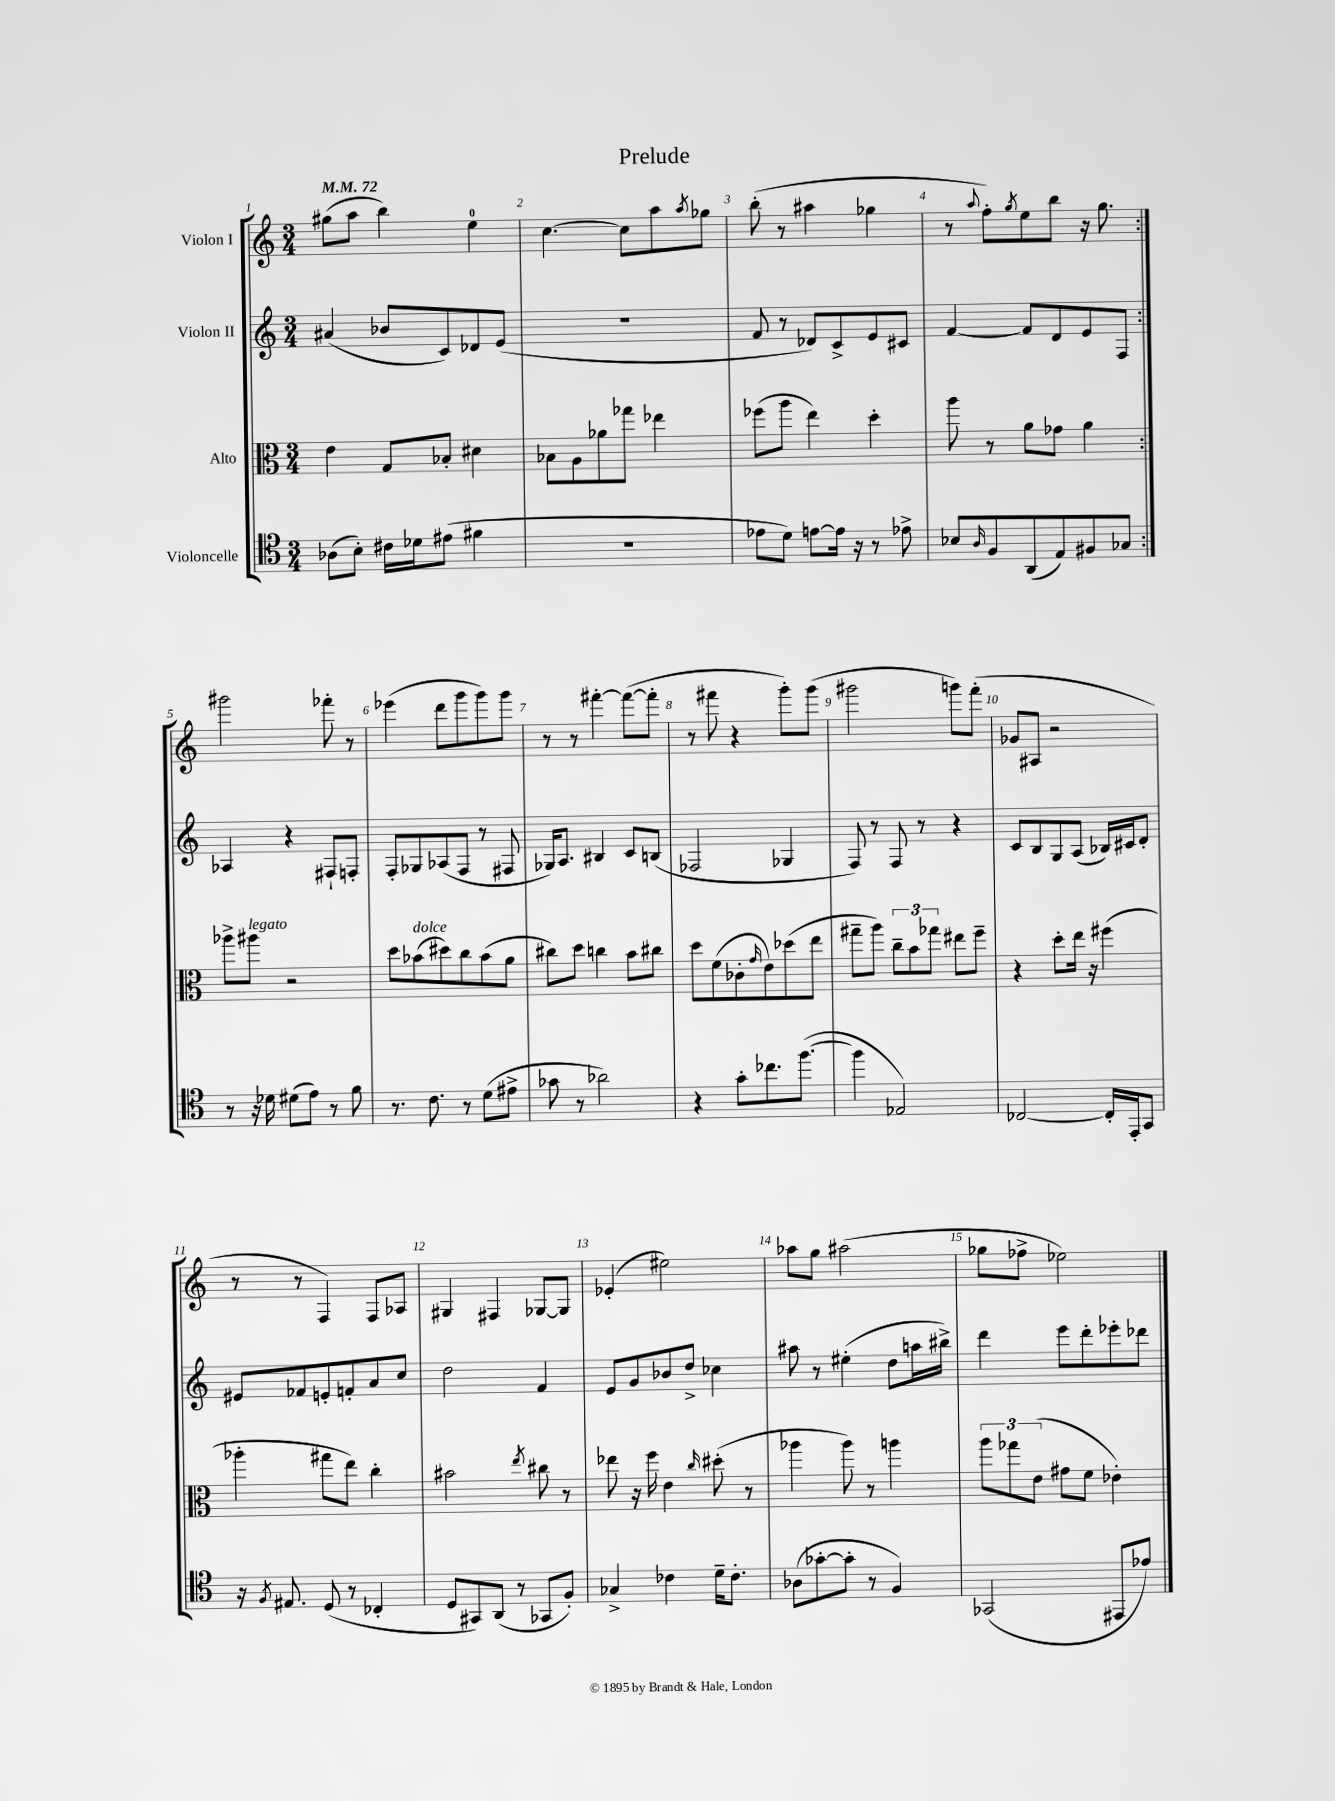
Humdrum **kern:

**kern	**kern	**kern	**kern
*staff4	*staff3	*staff2	*staff1
*clefC4	*clefC3	*clefG2	*clefG2
*k[]	*k[]	*k[]	*k[]
*M3/4	*M3/4	*M3/4	*M3/4
*MM72	*MM72	*MM72	*MM72
(8A-	4e	(4a#	(8gg#
8B')	.	.	8aa
16c#	8G	8b-	4bb)
16d-	.	.	.
(8e#	8B-'	8c)	.
4f#	4d#	8d-	4ee
.	.	(8e	.
=	=	=	=
2.r	8B-	2.r	[4.cc
.	8A	.	.
.	8a-	.	.
.	8gg-	.	8cc]
.	4ee-	.	8aa
.	.	.	8qaa
.	.	.	8gg-
=	=	=	=
8e-	(8ff-	8f	(8bb'
8d)	8aa	8r	8r
[8e	4ee)	8d-)	4aa#
16e]	.	8c^	.
16r	.	.	.
8r	4dd'	8e	4gg-
8e-^	.	8c#	.
=	=	=	=
8B-	8aa	[4f	8r
16qqA	.	.	8qqaa
8F	8r	.	8ff')
.	.	.	8qgg
(8AA	8a	8f]	8ee
8E)	8g-	8d	8bb
8F#	4a	8e	16r
.	.	.	8.gg
8G-	.	8F	.
=:|!	=:|!	=:|!	=:|!
8r	8aa-^	4A-	2ggg#
16r	8aa#	.	.
16d-	.	.	.
(8d#	2r	4r	.
8e)	.	.	.
8r	.	8F#`	8fff-'
8f	.	8F'	8r
=	=	=	=
8.r	8dd	8F'	(4eee-
.	(8b-	8G-	.
8.c	.	.	.
.	8dd#)	(8A-	8ddd
8r	8cc	8F	8ggg
(8d	(8b-	8r	8ggg)
8e#^	8a	8F#	8ggg
=	=	=	=
8g-	8cc#)	16G-)	8r
.	.	8.A	.
8r	8dd	.	8r
2a-)	4cc	4B#	[4fff#'
.	8b	8c	(8fff#_
.	8cc#	(8B	8fff#']
=	=	=	=
4r	8dd	2F-	8r
.	(8f	.	8fff#
8g'	8c-'	.	4r
.	16qqg	.	.
8.cc-	8e)	.	.
.	(8dd-	4G-	8ggg')
([8.ff	.	.	.
.	8ee	.	(8ggg
=	=	=	=
4ff]	8gg#~	8F)	2ggg#
.	8aa)	8r	.
2E-)	12cc~	8F	.
.	12b	.	.
.	.	8r	.
.	12gg-	.	.
.	8ee#	4r	8ggg)
.	8ff~	.	(8fff'
=	=	=	=
[2C-	4r	8c	8g-
.	.	8B	8A#
.	8dd'	8G	2r
.	16ee	(8A	.
.	16r	.	.
16C-']	(4ff#	16B-)	.
16EE'	.	16c#	.
8GG	.	8d'	.
=	=	=	=
16r	4aa-'	8e#	8r
8qF	.	.	.
8.E#	.	.	.
.	.	8f-	8r
(8D	8gg#	8e'	4F)
8r	8ee)	8f'	.
4C-'	4cc'	8a	8F
.	.	8cc	8A-
=	=	=	=
8D	2b#	2dd	4G#
8GG#)	.	.	.
(8AA	.	.	4F#
8r	.	.	.
.	8qee	.	.
8GG-	8cc#	4f	[8G-
8F')	8r	.	8G-]
=	=	=	=
4G-^	8ee-	8e	(4e-'
.	16r	8g	.
.	16ff	.	.
4c-	4e	8b-	2ee#)
.	.	8dd^	.
.	16qqcc	.	.
16d~	(8dd#'	4cc-	.
8.c-'	.	.	.
.	8r	.	.
=	=	=	=
(8A-	4aa-	8aa#	8aa-
[8g-'	.	8r	8gg
8g-']	8aa-)	(4ee#'	(2aa#
8r	8r	.	.
4F)	4aa	8dd	.
.	.	16aa	.
.	.	16bb#^)	.
=	=	=	=
(2GG-	12aa	4ddd	8gg-
.	12gg-	.	.
.	.	.	8ff-^
.	(12e	.	.
.	8g#	8eee	2ee-)
.	8f	8ddd'	.
8EE#	4e-')	8eee-'	.
8e-)	.	8ddd-	.
==	==	==	==
*-	*-	*-	*-
